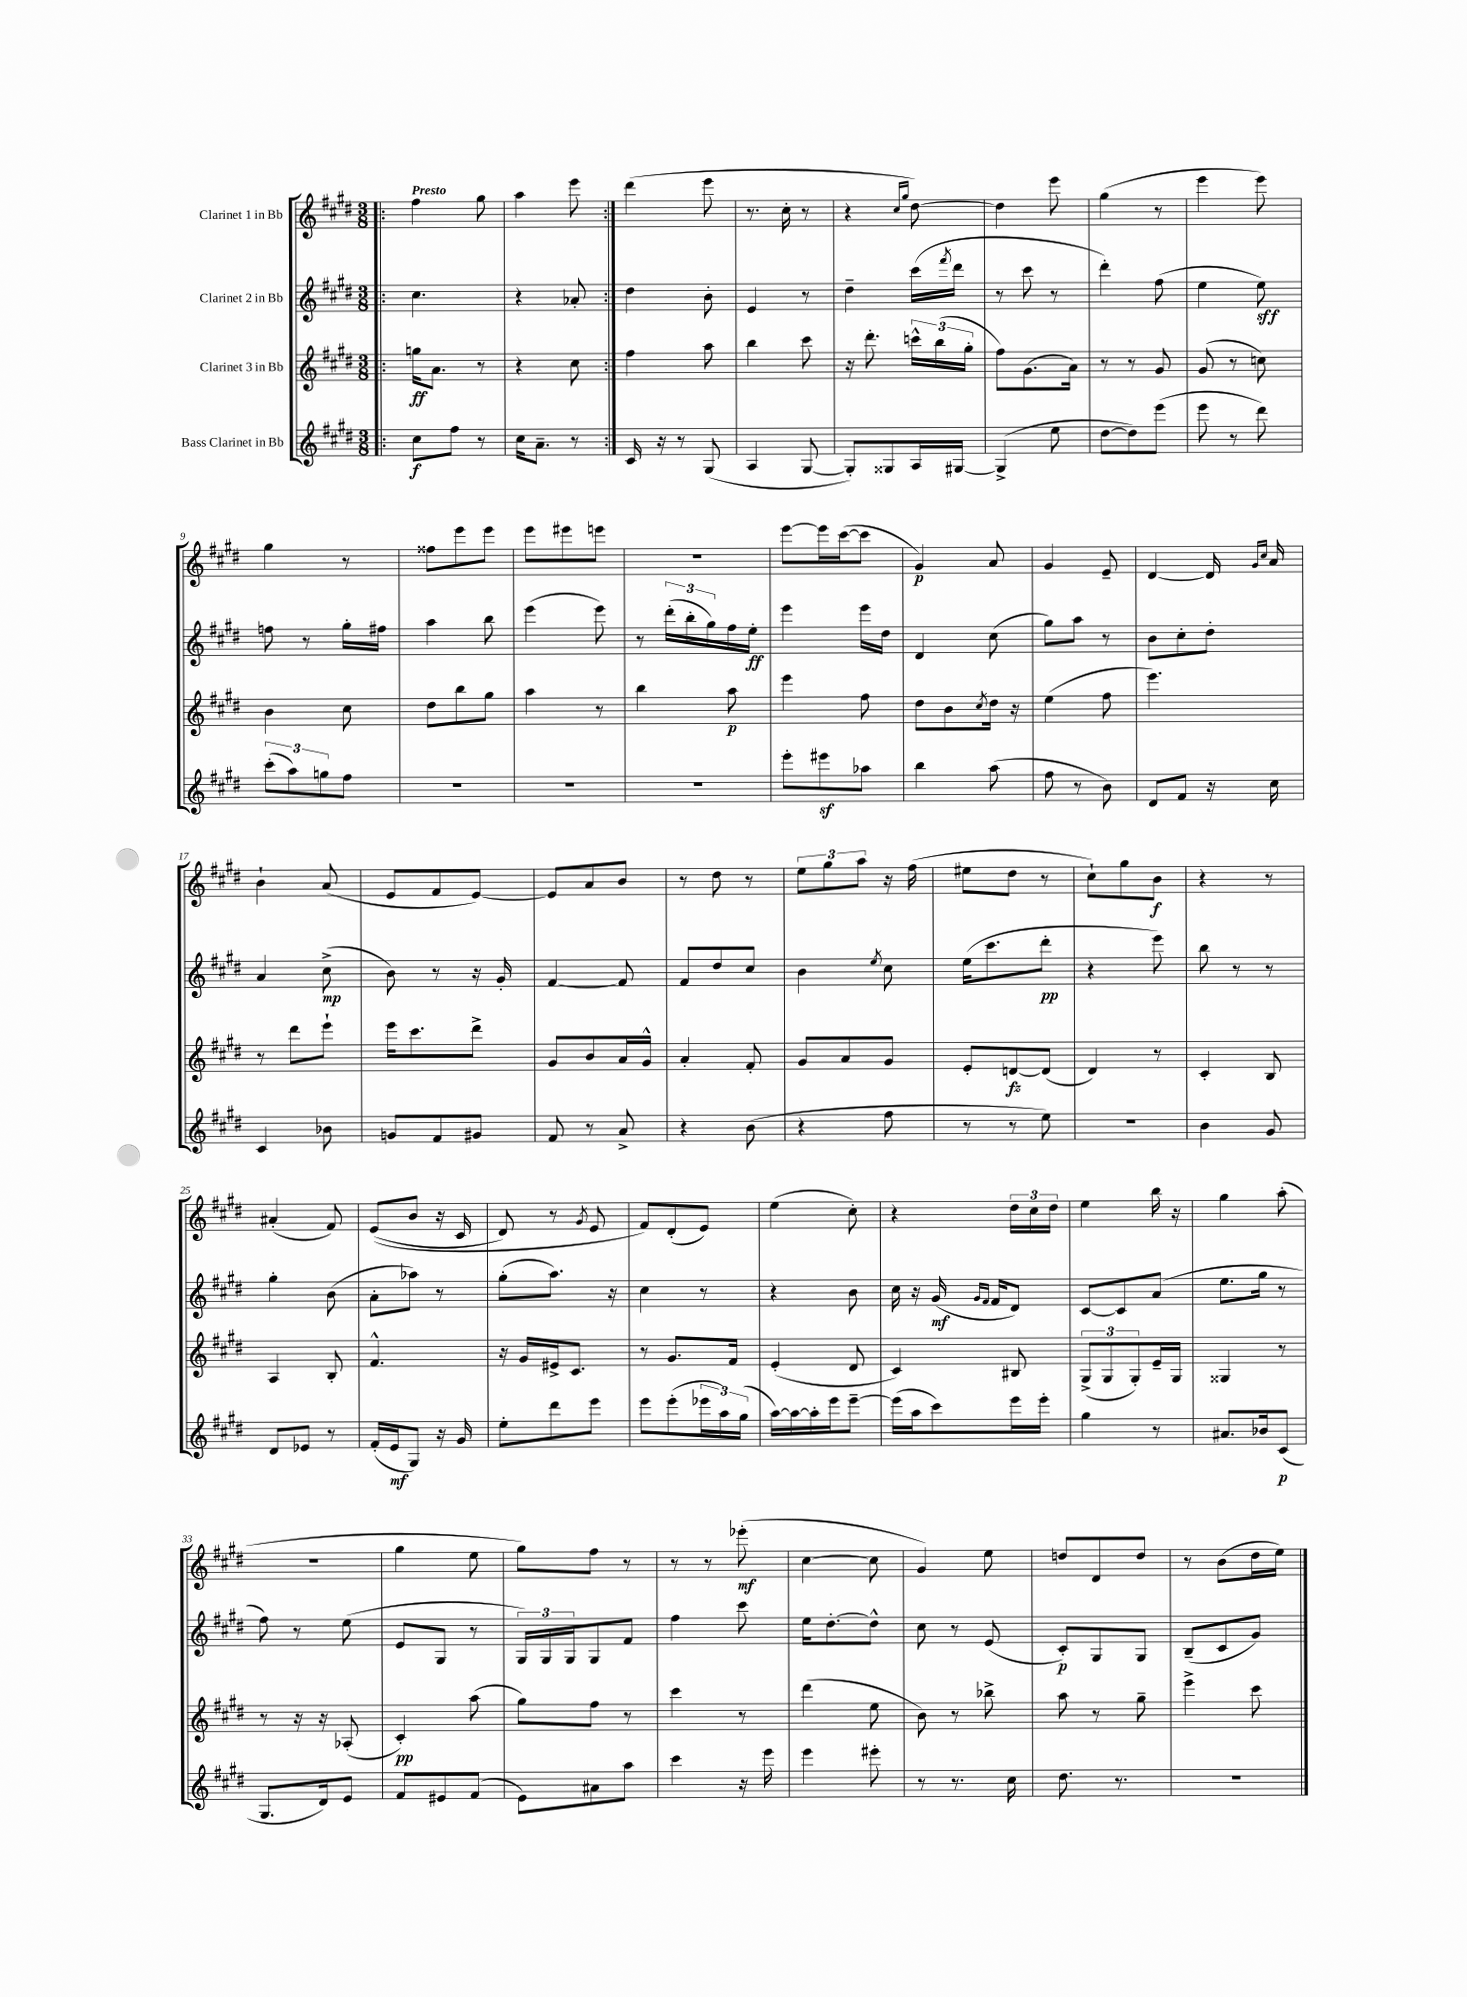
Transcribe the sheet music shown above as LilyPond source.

<<
\new StaffGroup <<
\new Staff = "s0" \with { instrumentName = "Clarinet 1 in Bb" } {
    \clef treble \key e \major \numericTimeSignature \time 3/8 \tempo "Presto"
    \repeat volta 2 { \bar ".|:" fis''4 gis''8 |
    a''4 e'''8 | }
    dis'''4( e'''8 |
    r8. cis''16-. r8 |
    r4 \grace { cis''16 gis''16 } dis''8~) |
    dis''4 e'''8 |
    gis''4( r8 |
    e'''4 e'''8) |
    gis''4 r8 |
    fisis''8 e'''8 e'''8 |
    e'''8 eis'''8 e'''8 |
    R4. |
    e'''8~ e'''16 cis'''16~( cis'''8 |
    gis'4\p) a'8 |
    gis'4 e'8-- |
    dis'4~ dis'16 \grace { gis'16 cis''16 } a'16 |
    b'4-! a'8( |
    e'8 fis'8 e'8~) |
    e'8 a'8 b'8 |
    r8 dis''8 r8 |
    \tuplet 3/2 { e''8 gis''8 a''8 } r16 fis''16( |
    eis''8 dis''8 r8 |
    cis''8-!) gis''8 b'8\f |
    r4 r8 |
    ais'4-.( fis'8) |
    e'8(\( b'8 r16 cis'16 |
    dis'8) r8 \acciaccatura { gis'8 } e'8 |
    fis'8\) dis'8-.( e'8) |
    e''4( cis''8-.) |
    r4 \tuplet 3/2 { dis''16 cis''16 dis''16 } |
    e''4 b''16 r16 |
    gis''4 a''8-.( |
    R4. |
    gis''4 e''8 |
    gis''8) fis''8 r8 |
    r8 r8 ees'''8-.\mf( |
    cis''4~ cis''8 |
    gis'4) e''8 |
    d''8 dis'8 d''8 |
    r8 b'8( dis''16 e''16) \bar "|." |
}
\new Staff = "s1" \with { instrumentName = "Clarinet 2 in Bb" } {
    \clef treble \key e \major \numericTimeSignature \time 3/8
    \repeat volta 2 { \bar ".|:" cis''4. |
    r4 aes'8-. | }
    dis''4 b'8-. |
    e'4 r8 |
    dis''4-- cis'''16( \acciaccatura { fis'''8 } dis'''16 |
    r8 cis'''8 r8 |
    dis'''4-.) fis''8( |
    e''4 e''8\sff) |
    f''8 r8 gis''16-. fis''16 |
    a''4 b''8 |
    e'''4( e'''8) |
    r8 \tuplet 3/2 { dis'''16-.( b''16-. gis''16) } fis''16 e''16-.\ff |
    e'''4 e'''16 dis''16 |
    dis'4 cis''8( |
    gis''8) a''8 r8 |
    b'8 cis''8-. dis''8-. |
    a'4 cis''8->\mp( |
    b'8) r8 r16 gis'16-. |
    fis'4~ fis'8 |
    fis'8 dis''8 cis''8 |
    b'4 \acciaccatura { e''8 } cis''8 |
    e''16( cis'''8. dis'''8-.\pp |
    r4 e'''8) |
    b''8 r8 r8 |
    gis''4-. b'8( |
    a'8-. aes''8) r8 |
    gis''8-.( a''8.) r16 |
    cis''4 r8 |
    r4 b'8 |
    cis''16 r16 gis'16\mf( \grace { gis'16 fis'16 } fis'16 dis'8) |
    cis'8~ cis'8 a'8( |
    e''8. gis''16 r8 |
    fis''8) r8 e''8( |
    e'8 gis8 r8 |
    \tuplet 3/2 { gis16) gis16 gis16 } gis8 fis'8 |
    fis''4 cis'''8 |
    e''16 dis''8.~-. dis''8-^ |
    cis''8 r8 e'8( |
    cis'8-.\p) gis8 gis8 |
    b8--( cis'8 gis'8) \bar "|." |
}
\new Staff = "s2" \with { instrumentName = "Clarinet 3 in Bb" } {
    \clef treble \key e \major \numericTimeSignature \time 3/8
    \repeat volta 2 { \bar ".|:" g''16\ff a'8. r8 |
    r4 cis''8 | }
    fis''4 a''8 |
    b''4 cis'''8 |
    r16 dis'''8.-. \tuplet 3/2 { c'''16-^ b''16( gis''16-. } |
    fis''8) gis'8.( a'16) |
    r8 r8 gis'8 |
    gis'8( r8 c''8) |
    b'4 cis''8 |
    dis''8 b''8 gis''8 |
    a''4 r8 |
    b''4 a''8\p |
    e'''4 fis''8 |
    dis''8 b'8 \acciaccatura { cis''8 } dis''16 r16 |
    e''4( fis''8 |
    e'''4.) |
    r8 dis'''8 e'''8-! |
    e'''16 cis'''8. dis'''8-> |
    gis'8 b'8 a'16 gis'16-^ |
    a'4-. fis'8-. |
    gis'8 a'8 gis'8 |
    e'8-. d'8~\fz d'8( |
    dis'4) r8 |
    cis'4-. b8 |
    a4 b8-. |
    fis'4.-^ |
    r16 gis'16 eis'16-> cis'8. |
    r8 gis'8. fis'16 |
    e'4-.( dis'8 |
    cis'4) bis8 |
    \tuplet 3/2 { gis8->( gis8 gis8-.) } e'16-- gis16 |
    gisis4 r8 |
    r8 r16 r16 aes8-.( |
    cis'4-.\pp) a''8( |
    gis''8) fis''8 r8 |
    cis'''4 r8 |
    dis'''4( e''8 |
    b'8) r8 bes''8-> |
    a''8 r8 gis''8-- |
    e'''4-> cis'''8 \bar "|." |
}
\new Staff = "s3" \with { instrumentName = "Bass Clarinet in Bb" } {
    \clef treble \key e \major \numericTimeSignature \time 3/8
    \repeat volta 2 { \bar ".|:" cis''8\f fis''8 r8 |
    cis''16 a'8.-- r8 | }
    cis'16 r16 r8 gis8( |
    a4 gis8~ |
    gis8-.) gisis8 a16 gis16~ |
    gis4->( e''8 |
    dis''8~ dis''8) e'''8( |
    e'''8 r8 dis'''8) |
    \tuplet 3/2 { cis'''8-.( a''8) g''8 } fis''8 |
    R4. |
    R4. |
    R4. |
    e'''8-. eis'''8\sf aes''8 |
    b''4 a''8( |
    fis''8 r8 b'8) |
    dis'8 fis'8 r16 cis''16 |
    cis'4 bes'8 |
    g'8 fis'8 gis'8 |
    fis'8 r8 a'8-> |
    r4 b'8( |
    r4 fis''8 |
    r8 r8 e''8) |
    R4. |
    b'4 gis'8 |
    dis'8 ees'8 r8 |
    fis'16-.( e'16\mf gis8) r16 gis'16 |
    e''8-. dis'''8 e'''8 |
    e'''8 e'''8-.( \tuplet 3/2 { ees'''16 a''16) gis''16( } |
    a''16~) a''16~ a''16-. e'''16 e'''8~-- |
    e'''16( a''16 cis'''8) e'''16 e'''16-. |
    gis''4 r8 |
    ais'8. bes'16 cis'8\p( |
    gis8. dis'16) e'8 |
    fis'8 eis'8 fis'8( |
    e'8) ais'8 a''8 |
    cis'''4 r16 e'''16 |
    e'''4 eis'''8-. |
    r8 r8. cis''16 |
    dis''8. r8. |
    R4. \bar "|." |
}
>>
>>
